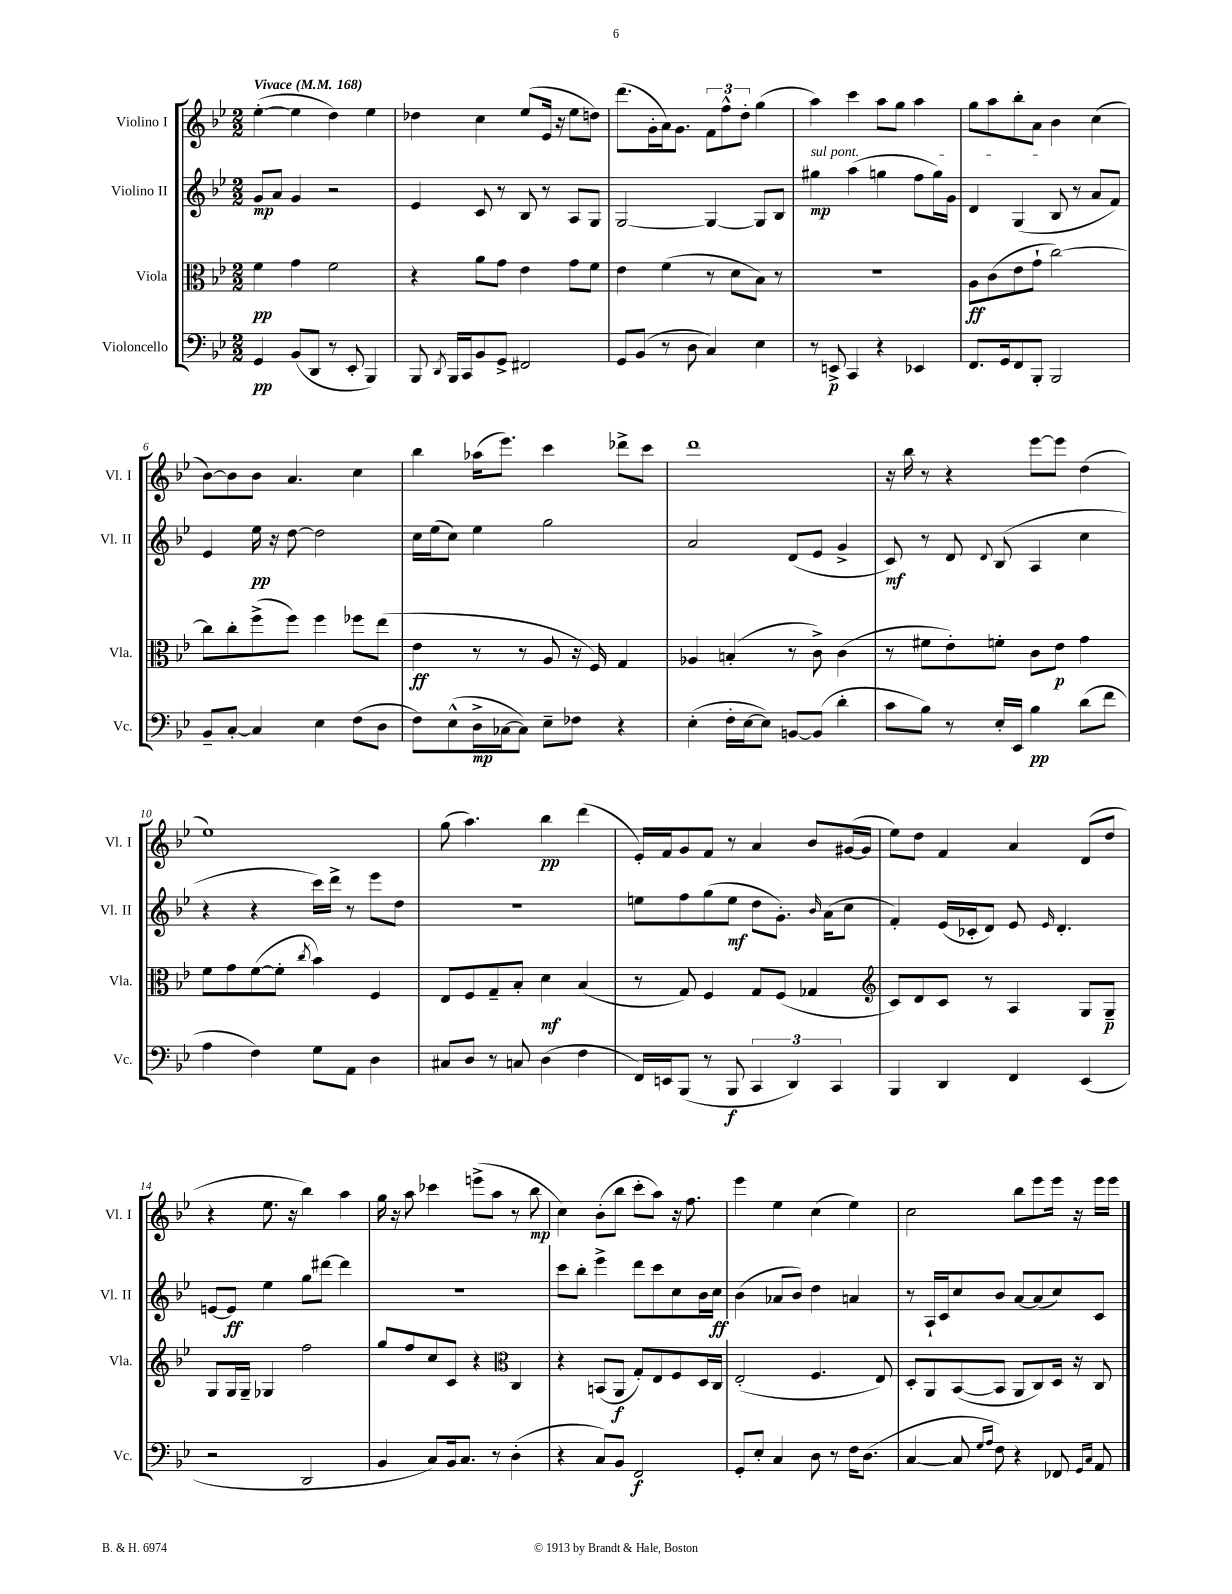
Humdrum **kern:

**kern	**dynam	**kern	**dynam	**kern	**dynam	**kern	**dynam
*part4	*part4	*part3	*part3	*part2	*part2	*part1	*part1
*staff4	*staff4	*staff3	*staff3	*staff2	*staff2	*staff1	*staff1
*I"Violoncello	*	*I"Viola	*	*I"Violino II	*	*I"Violino I	*
*I'Vc.	*	*I'Vla.	*	*I'Vl. II	*	*I'Vl. I	*
*clefF4	*	*clefC3	*	*clefG2	*	*clefG2	*
*k[b-e-]	*	*k[b-e-]	*	*k[b-e-]	*	*k[b-e-]	*
*M2/2	*	*M2/2	*	*M2/2	*	*M2/2	*
*MM168	*	*MM168	*	*MM168	*	*MM168	*
=1	=1	=1	=1	=1	=1	=1	=1
!	!	!	!	!	!	!LO:TX:a:B:t=Vivace	!
4GG/	pp	4f\	pp	8g/L	mp	([4ee-'\	.
.	.	.	.	8a/J	.	.	.
(8BB-/L	.	4g\	.	4g/	.	4ee-\]	.
8DD/J	.	.	.	.	.	.	.
8r	.	2f\	.	2r	.	4dd\)	.
8EE-'/	.	.	.	.	.	.	.
4BBB-/)	.	.	.	.	.	4ee-\	.
=2	=2	=2	=2	=2	=2	=2	=2
8BBB-/	.	4r	.	4e-/	.	4dd-X\	.
8qDD/	.	.	.	.	.	.	.
16BBB-/LL	.	.	.	.	.	.	.
16CC/J	.	.	.	.	.	.	.
8BB-/	.	8a\L	.	8c/	.	4cc\	.
8GG^/J	.	8g\J	.	8r	.	.	.
2FF#X/	.	4e-\	.	8B-/	.	(8ee-/L	.
.	.	.	.	8r	.	16e-/Jk	.
.	.	.	.	.	.	16r	.
.	.	8g\L	.	8A/L	.	8ee-\L	.
.	.	8f\J	.	8G/J	.	8ddn\J)	.
=3	=3	=3	=3	=3	=3	=3	=3
8GG/L	.	4e-\	.	[2G/	.	(8.ddd\L	.
(8BB-/J	.	.	.	.	.	.	.
.	.	.	.	.	.	16g'\L	.
8r	.	(4f\	.	.	.	16a\J)	.
.	.	.	.	.	.	8.g\J	.
8D\	.	.	.	.	.	.	.
4C/)	.	8r	.	4G/_	.	12f\L	.
.	.	.	.	.	.	12ff^^\	.
.	.	8d\L	.	.	.	.	.
.	.	.	.	.	.	12dd'\J	.
4E-\	.	8B-\J)	.	8G/L]	.	(4gg\	.
.	.	8r	.	8B-/J	.	.	.
=4	=4	=4	=4	=4	=4	=4	=4
!	!	!	!	!LO:TX:a:i:t=sul pont.	!	!	!
8r	.	1r	.	4gg#X\	mp	4aa\)	.
8EEn^/	p	.	.	.	.	.	.
4CC/	.	.	.	(4aa\	.	4ccc\	.
4r	.	.	.	4ggn\	.	8aa\L	.
.	.	.	.	.	.	8gg\J	.
4EE-X/	.	.	.	8ff\L	.	4aa\	.
.	.	.	.	16gg\L)	.	.	.
.	.	.	.	16g\JJ	.	.	.
=5	=5	=5	=5	=5	=5	=5	=5
8.FF/L	.	8A\L	ff	4d/	.	8gg\L	.
.	.	(8c\	.	.	.	8aa\	.
16GG/k	.	.	.	.	.	.	.
8FF/	.	8e-\	.	(4G/	.	8bb-'\	.
8BBB-'/J	.	8g`\J	.	.	.	8a\J	.
2BBB-/	.	[2cc\)	.	8B-/	.	4b-\	.
.	.	.	.	8r	.	.	.
.	.	.	.	8a/L	.	(4cc\	.
.	.	.	.	8f/J)	.	.	.
!!LO:LB:g=z
=6	=6	=6	=6	=6	=6	=6	=6
8BB-~/L	.	8cc\L]	.	4e-/	.	[8b-\L)	.
[8C'/J	.	8cc'\	.	.	.	8b-\]	.
4C/]	.	(8ff^\	.	16ee-\	pp	8b-\J	.
.	.	.	.	16r	.	.	.
.	.	8ff\J)	.	[8dd\	.	4.a/	.
4E-\	.	4ff\	.	2dd\]	.	.	.
(8F\L	.	8ff-X\L	.	.	.	4cc\	.
8D\J	.	(8ee-\J	.	.	.	.	.
=7	=7	=7	=7	=7	=7	=7	=7
8F\L)	.	4e-\	ff	16cc\LL	.	4bb-\	.
.	.	.	.	(16ee-\J	.	.	.
(8E-^^\	.	.	.	8cc\J)	.	.	.
16D^\L	mp	8r	.	4ee-\	.	(16aa-X\KL	.
[16C-X\J	.	.	.	.	.	8.eee-\J)	.
8C-\J])	.	8r	.	.	.	.	.
8E-~\L	.	8A/	.	2gg\	.	4ccc\	.
8F-X\J	.	16r	.	.	.	.	.
.	.	16F/)	.	.	.	.	.
4r	.	4G/	.	.	.	8ddd-X^\L	.
.	.	.	.	.	.	8ccc\J	.
=8	=8	=8	=8	=8	=8	=8	=8
(4E-'\	.	4A-X/	.	2a/	.	1ddd	.
16F'\LL	.	(4Bn'/	.	.	.	.	.
[16E-\J	.	.	.	.	.	.	.
8E-\J])	.	.	.	.	.	.	.
[8BBn/L	.	8r	.	(8d/L	.	.	.
(8BB/J]	.	8c^\)	.	8e-/J	.	.	.
4d'\	.	(4c\	.	4g^/	.	.	.
=9	=9	=9	=9	=9	=9	=9	=9
8c\L	.	8r	.	8c/)	mf	16r	.
.	.	.	.	.	.	16bb-\	.
8B-\J)	.	8f#X\L	.	8r	.	8r	.
8r	.	8e-'\)	.	8d/	.	4r	.
.	.	.	.	8qqd/	.	.	.
16E-'/LL	.	8fn'\J	.	(8B-/	.	.	.
16EE-/JJ	.	.	.	.	.	.	.
4B-\	pp	8c\L	.	4A/	.	[8eee-\L	.
.	.	8e-\J	p	.	.	8eee-\J]	.
(8d\L	.	4g\	.	4cc\	.	(4dd\	.
8f\J	.	.	.	.	.	.	.
!!LO:LB:g=z
=10	=10	=10	=10	=10	=10	=10	=10
4A\	.	8f\L	.	4r	.	1ee-)	.
.	.	8g\	.	.	.	.	.
4F\)	.	([8f\	.	4r	.	.	.
.	.	8f'\J]	.	.	.	.	.
.	.	8qcc/	.	.	.	.	.
8G\L	.	4b-\)	.	16ccc\LL)	.	.	.
.	.	.	.	16ddd^\JJ	.	.	.
8AA\J	.	.	.	8r	.	.	.
4D\	.	4F/	.	8eee-\L	.	.	.
.	.	.	.	8dd\J	.	.	.
=11	=11	=11	=11	=11	=11	=11	=11
8C#X/L	.	8E-/L	.	1r	.	(8gg\	.
8D/J	.	8F/	.	.	.	4.aa\)	.
8r	.	8G~/	.	.	.	.	.
8Cn/	.	8B-'/J	.	.	.	.	.
(4D\	.	4d\	mf	.	.	4bb-\	pp
4F\	.	(4B-/	.	.	.	(4ddd\	.
=12	=12	=12	=12	=12	=12	=12	=12
16FF/LL)	.	8r	.	8een\L	.	16e-'/LL)	.
16EEn/J	.	.	.	.	.	16f/J	.
(8BBB-/J	.	8G/)	.	8ff\	.	8g/	.
8r	.	4F/	.	(8gg\	.	8f/J	.
8BBB-/	f	.	.	8ee\J	mf	8r	.
6CC/	.	8G/L	.	8dd\L	.	4a/	.
.	.	(8F/J	.	8.g'\J)	.	.	.
6DD/)	.	.	.	.	.	.	.
.	.	4G-X/	.	.	.	8b-/L	.
.	.	.	.	16qqb-/	.	.	.
.	.	.	.	(16a\KL	.	.	.
6CC/	.	.	.	.	.	.	.
.	.	.	.	8cc\J	.	([16g#X/L	.
.	.	.	.	.	.	16g#/JJ]	.
=13	=13	=13	=13	=13	=13	=13	=13
*	*	*clefG2	*	*	*	*	*
4BBB-/	.	8c/L)	.	4f'/)	.	8ee-\L)	.
.	.	8d/	.	.	.	8dd\J	.
4DD/	.	8c/J	.	(16e-/LL	.	4f/	.
.	.	.	.	16c-X'/J	.	.	.
.	.	8r	.	8d/J)	.	.	.
4FF/	.	4A/	.	8e-/	.	4a/	.
.	.	.	.	16qqe-/	.	.	.
.	.	.	.	4.d'/	.	.	.
(4EE-/	.	8G/L	.	.	.	(8d/L	.
.	.	8G~/J	p	.	.	8dd/J	.
!!LO:LB:g=z
=14	=14	=14	=14	=14	=14	=14	=14
2r	.	8G/L	.	[8en/L	.	4r	.
.	.	16G/L	.	8e/J]	ff	.	.
.	.	16G~/JJ	.	.	.	.	.
.	.	4G-X/	.	4ee-\	.	8.ee-\	.
.	.	.	.	.	.	16r	.
2DD/	.	2ff\	.	8gg\L	.	4bb-\)	.
.	.	.	.	[8ddd#X\J	.	.	.
.	.	.	.	4ddd#\]	.	4aa\	.
=15	=15	=15	=15	=15	=15	=15	=15
4BB-/	.	8gg/L	.	1r	.	16gg\	.
.	.	.	.	.	.	16r	.
.	.	8ff/	.	.	.	8aa\	.
8C/L)	.	8cc/	.	.	.	4ccc-X\	.
16BB-/k	.	8c/J	.	.	.	.	.
8.C/J	.	.	.	.	.	.	.
.	.	4r	.	.	.	(8eeen^\L	.
8r	.	.	.	.	.	8aa\J	.
*	*	*clefC3	*	*	*	*	*
(4D'\	.	4C/	.	.	.	8r	.
.	.	.	.	.	.	8bb-\	mp
=16	=16	=16	=16	=16	=16	=16	=16
4r	.	4r	.	8ccc\L	.	4cc\)	.
.	.	.	.	8bb-'\J	.	.	.
8C/L)	.	(8BBn/L	.	4eee-^\	.	(8b-'\L	.
8BB-/J	.	8AA/J	f	.	.	8bb-\J	.
2FF/	f	8G'/L)	.	8ddd\L	.	8ccc'\L	.
.	.	8E-/	.	8ccc\	.	8aa\J)	.
.	.	8F/	.	8cc\	.	16r	.
.	.	.	.	.	.	8.ff\	.
.	.	16D/L	.	16b-\L	.	.	.
.	.	16C/JJ	.	16cc\JJ	ff	.	.
=17	=17	=17	=17	=17	=17	=17	=17
8GG'/L	.	(2E-'/	.	(4b-\	.	4eee-\	.
8E-'/J	.	.	.	.	.	.	.
4C/	.	.	.	8a-X/L	.	4ee-\	.
.	.	.	.	8b-/J)	.	.	.
8D\	.	4.F/	.	4dd\	.	(4cc\	.
8r	.	.	.	.	.	.	.
16F\KL	.	.	.	4an/	.	4ee-\)	.
(8.D\J	.	.	.	.	.	.	.
.	.	8E-/)	.	.	.	.	.
=18	=18	=18	=18	=18	=18	=18	=18
[4C/	.	8D'/L	.	8r	.	2cc\	.
.	.	8AA/	.	16A`/LL	.	.	.
.	.	.	.	16c/J	.	.	.
8C/]	.	([8BB-/	.	8cc/	.	.	.
16qqG/LL	.	.	.	.	.	.	.
16qqA/JJ	.	.	.	.	.	.	.
8F\)	.	8BB-/J]	.	8b-/J	.	.	.
4r	.	8AA/L	.	[8a/L	.	8bb-\L	.
.	.	8C/)	.	(8a/]	.	8eee-\	.
8FF-X/	.	16D/Jk	.	8cc/)	.	16eee-\Jk	.
.	.	16r	.	.	.	16r	.
16qqGG/LL	.	.	.	.	.	.	.
16qqC/JJ	.	.	.	.	.	.	.
8AA/	.	8C/	.	8c/J	.	16eee-\LL	.
.	.	.	.	.	.	16eee-\JJ	.
==	==	==	==	==	==	==	==
*-	*-	*-	*-	*-	*-	*-	*-
